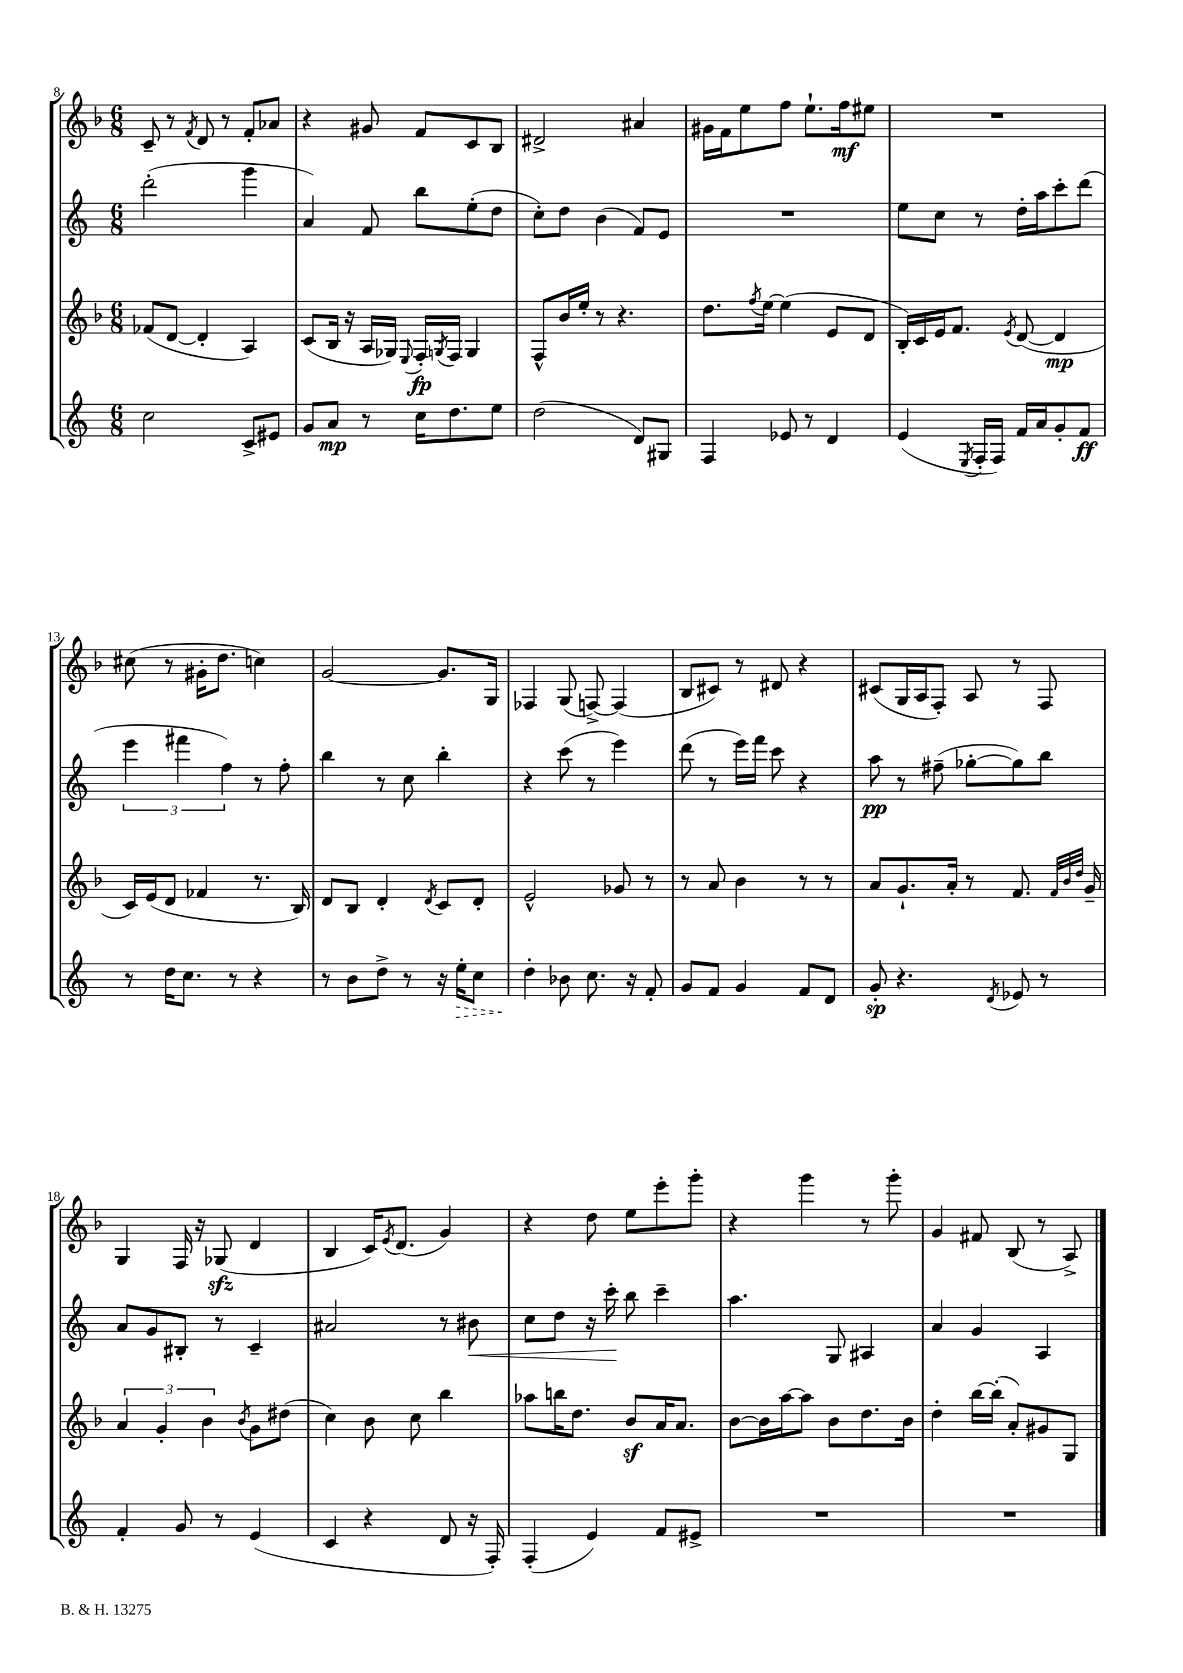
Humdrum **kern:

**kern	**kern	**kern	**kern
*staff4	*staff3	*staff2	*staff1
*clefG2	*clefG2	*clefG2	*clefG2
*k[]	*k[b-]	*k[]	*k[b-]
*M6/8	*M6/8	*M6/8	*M6/8
2cc	(8f-	(2ddd'	8c~
.	[8d	.	8r
.	.	.	8qf
.	4d']	.	8d
.	.	.	8r
8c^	4A)	4ggg	8f'
8e#	.	.	8a-
=	=	=	=
8g	(8c	4a)	4r
8a	16B-	.	.
.	16r	.	.
8r	16A	8f	8g#
.	16G-)	.	.
.	8qqE	.	.
16cc	16F'	8bb	8f
.	8qG	.	.
8.dd	16F	.	.
.	4G	(8ee'	8c
8ee	.	8dd	8B-
=	=	=	=
(2dd	8F^^	8cc')	2d#^
.	16b-	8dd	.
.	16ee'	.	.
.	8r	(4b	.
.	4.r	.	.
8d)	.	8f)	4a#
8G#	.	8e	.
=	=	=	=
4F	8.dd	2.r	16g#
.	.	.	16f
.	.	.	8ee
.	8qff	.	.
.	[16ee	.	.
8e-	(4ee]	.	8ff
8r	.	.	8.ee`
4d	8e	.	.
.	.	.	16ff
.	8d	.	8ee#
=	=	=	=
(4e	16B-')	8ee	2.r
.	16c	.	.
.	16e	8cc	.
.	8.f	.	.
8qE	.	.	.
16F'	.	8r	.
16F)	.	.	.
.	8qe	.	.
16f	([8d	16dd'	.
16a	.	16aa	.
8g'	4d]	8ccc'	.
8f	.	(8ddd	.
=	=	=	=
8r	16c)	6eee	(8cc#
.	(16e	.	.
16dd	8d	.	8r
.	.	6fff#	.
8.cc	.	.	.
.	4f-	.	16g#'
.	.	.	8.dd
.	.	6ff)	.
8r	.	.	.
4r	8.r	8r	4cc)
.	.	8ff'	.
.	16B-)	.	.
=	=	=	=
8r	8d	4bb	[2g
8b	8B-	.	.
8dd^	4d'	8r	.
8r	.	8cc	.
.	8qd	.	.
16r	8c	4bb'	8.g]
16ee'	.	.	.
8cc	8d'	.	.
.	.	.	16G
=	=	=	=
4dd'	2e^^	4r	4F-
8b-	.	(8ccc	(8G
8.cc	.	8r	[8F^)
.	8g-	4eee)	(4F]
16r	.	.	.
8f'	8r	.	.
=	=	=	=
8g	8r	(8ddd	8B-
8f	8a	8r	8c#)
4g	4b-	16eee)	8r
.	.	16fff	.
.	.	8ccc	8d#
8f	8r	4r	4r
8d	8r	.	.
=	=	=	=
8g'	8a	8aa	(8c#
4.r	8.g`	8r	16G
.	.	.	16A
.	.	(8ff#~	8F')
.	16a'	.	.
.	8r	[8gg-'	8A
8qd	.	.	.
8e-	8.f	8gg-])	8r
8r	.	8bb	8F
.	32qqf	.	.
.	32qqb-	.	.
.	32qqdd	.	.
.	16g~	.	.
=	=	=	=
4f'	6a	8a	4G
.	.	8g	.
.	6g'	.	.
8g	.	8B#'	16F
.	.	.	16r
.	6b-	.	.
8r	.	8r	(8G-
.	8qb-	.	.
(4e	8g	4c~	4d
.	(8dd#	.	.
=	=	=	=
4c	4cc)	2a#	4B-
4r	8b-	.	16c)
.	.	.	8qe
.	.	.	(8.d
.	8cc	.	.
8d	4bb-	8r	4g)
16r	.	8b#	.
16F')	.	.	.
=	=	=	=
(4F'	8aa-	8cc	4r
.	16bb	8dd	.
.	8.dd	.	.
4e)	.	16r	8dd
.	.	16ccc'	.
.	8b-	8bb	8ee
8f	16a	4ccc~	8eee'
.	8.a	.	.
8e#^	.	.	8ggg'
=	=	=	=
2.r	[8b-	4.aa	4r
.	16b-]	.	.
.	[16aa	.	.
.	8aa]	.	4ggg
.	8b-	8G	.
.	8.dd	4A#	8r
.	.	.	8ggg'
.	16b-	.	.
=	=	=	=
2.r	4dd'	4a	4g
.	[16bb-	4g	8f#
.	(16bb-']	.	.
.	8a')	.	(8B-
.	8g#	4A	8r
.	8G	.	8A^)
==	==	==	==
*-	*-	*-	*-
